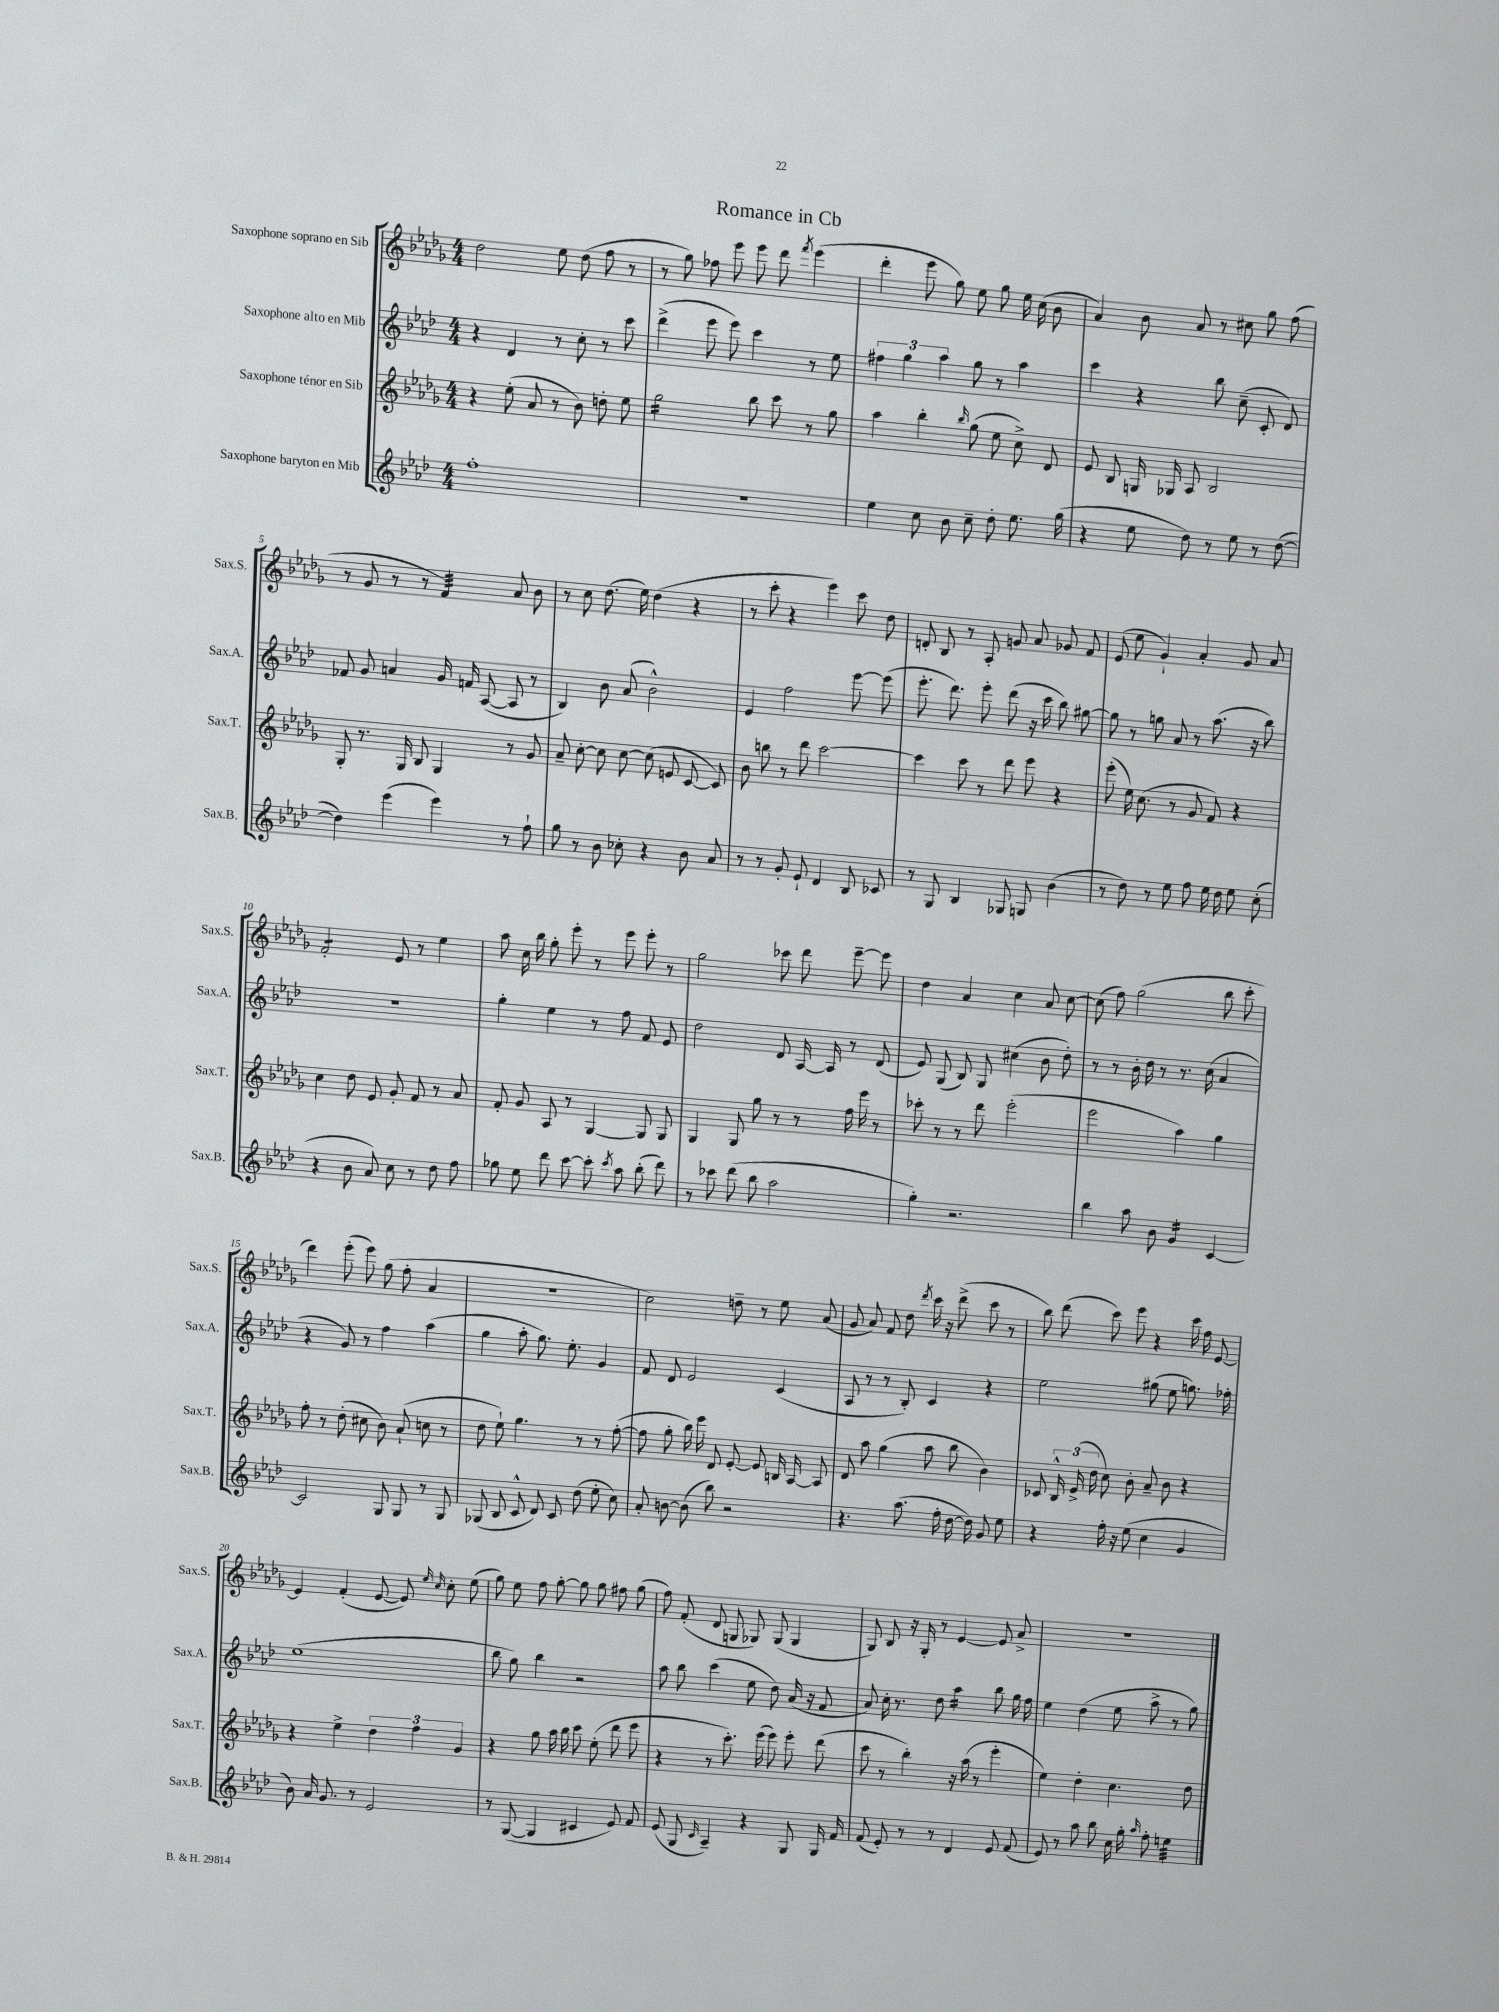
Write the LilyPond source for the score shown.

\header { title = "Romance in Cb" }
<<
\new StaffGroup <<
\new Staff = "s0" \with { instrumentName = "Saxophone soprano en Sib" shortInstrumentName = "Sax.S." } {
    \clef treble \key des \major \numericTimeSignature \time 4/4
    \autoBeamOff des''2 ees''8 des''8( f''8 r8 |
    r8 ges''8) fes''8 ees'''8 ees'''8 des'''8 \acciaccatura { f'''8 } ees'''4( |
    des'''4-. ees'''8 ges''8) ees''8 ges''8 ees''16 c''16( bes'8 |
    aes'4) bes'8 aes'8 r8 cis''8 ges''8 f''8( |
    r8 ges'8 r8 r8 f'4:32) aes'8 bes'8 |
    r8 c''8 des''8.( ees''16) des''4( r4 |
    r8 c'''8-. r4 ees'''4) c'''8 des''8 |
    d'8-. bes8 r8 aes8-. g'8 aes'8 ges'8 f'8 |
    ees'8( ees''8 ges'4-!) aes'4-. ges'8 aes'8 |
    f'2:8-. ees'8 r8 ees''4 |
    aes''8 c''16 bes''16 ges''8-. ees'''8-. r8 ees'''8 ees'''8-. r8 |
    ges''2 ces'''8 des'''8 ees'''8~-- ees'''8 |
    des''4 aes'4 c''4 aes'8 c''8~ |
    c''8( f''8) ges''2( bes''8 c'''8-. |
    des'''4) ees'''8-.( ees'''8) ges''8( f''8-. aes'4 |
    r1 |
    c''2) d''8-- r8 ees''8 aes'8( |
    ges'8 aes'8) f'8 des''8 \acciaccatura { des'''8 } c'''16 r16 des'''8->( c'''8 r8 |
    bes''8) des'''8( c'''8) ees'''8 r4 c'''16 f''16 ees'8~ |
    ees'4 f'4-.( ees'8~ ees'8) \grace { ees''16 c''16 } c''8-. ees''8( |
    ges''8) ees''8 f''8 ges''8~-. ges''8 ges''8 fis''8 ges''8( |
    f''8) f'8-.( des'8 g8 ges8) ges8( ges4 |
    ges8) bes8 r16 ges16-. r8 ees'4~ ees'8 aes'8-> |
    R1 \bar "|." |
}
\new Staff = "s1" \with { instrumentName = "Saxophone alto en Mib" shortInstrumentName = "Sax.A." } {
    \clef treble \key aes \major \numericTimeSignature \time 4/4
    \autoBeamOff r4 des'4 r8 c''8-. r8 c'''8 |
    des'''4->( ees'''8 ees'''8) c'''4 r8 ees''8 |
    \tuplet 3/2 { fis''4 g''4 aes''4 } g''8 r8 aes''4 |
    c'''4 r4 bes''8 c''8--( c'8-. des'8) |
    fes'8 g'8 a'4 g'16 f'16 aes8~( aes8 r8 |
    bes4) bes'8 aes'8( bes'2-^) |
    ees'4 f''2 ees'''8~ ees'''8( |
    ees'''8.-. des'''8.) ees'''8-. des'''8( r16 c'''16 bes''8) gis''8~ |
    gis''8 r8 g''8 aes'8 r8 aes''8.( r16 bes''8) |
    r1 |
    g''4-. ees''4 r8 f''8 f'8 ees'8 |
    des''2 des'8 aes16~ aes16 r8 des'8( |
    ees'8) g8( bes8) g8 cis''4( bes'8 des''8-.) |
    r8 r8 bes'16-. des''16 r8 r8. c''16( aes'4 |
    r4 g'8) r8 f''4 aes''4( |
    g''4 aes''8-. g''8.) ees''8.-. g'4 |
    f'8 des'8 ees'2 c'4( |
    aes8 r8 r8 bes8-.) c'4 r4 |
    ees''2 gis''8( ees''8 g''8.) fes''16-. |
    ees''1( |
    bes''8 g''8) bes''4 r2 |
    aes''8 bes''8 c'''4( ees''8 des''8) aes'16( r16 f'8 |
    aes'8) c''16-. r8. des''8 aes''4:16 bes''8 g''16 f''16 |
    ees''4 des''4( ees''8 aes''8-> r8 g''8) \bar "|." |
}
\new Staff = "s2" \with { instrumentName = "Saxophone ténor en Sib" shortInstrumentName = "Sax.T." } {
    \clef treble \key des \major \numericTimeSignature \time 4/4
    \autoBeamOff r4 ees''8-.( aes'8 r8 bes'8) d''8-. ees''8 |
    ges''2:16 bes''8 c'''8 r8 ges''8 |
    aes''4 bes''4-. \grace { bes''16 } ges''8( ees''8 c''8->) des'8 |
    ees'8 bes8 g16 ges16 aes8 bes2 |
    ges8-. r8. ges16 bes8 ges4 r8 ges'8 |
    aes'8-- c''8~-. c''8 c''8~ c''8( e'8 c'8~ c'8) |
    bes'8 b''8 r8 des'''8 c'''2~ |
    c'''4 c'''8 r8 des'''8 ees'''8 r4 |
    ees'''8-.( ees''16) c''8.( r8 ges'8 f'8) r4 |
    c''4 des''8 ees'8 ges'8-. f'8 r8 aes'8 |
    f'8-. ges'8 aes8 r8 ges4~ ges8 ges8 |
    ges4 ges8 ges''8 r8 r8 f''16 ees'''16 r8 |
    ces'''8-. r8 r8 des'''8 ees'''2-.( |
    ees'''2 aes''4) ges''4 |
    f''8-. r8 des''8-.( cis''8 bes'8) aes'8-!( c''8 r8 |
    des''8 ees''8-!) ges''4. r8 r8 f''8~-.( |
    f''8 ges''8-. bes''16) ees'''16 des'8 ees'8~-. ees'8 b16 aes16~ aes8 |
    des'8 aes''8 ges''4( aes''8 bes''8 bes'4) |
    ces'8 \tuplet 3/2 { bes16-^ ees'16->( des''16 } c''8) bes'8-. aes'8-- bes'8 r4 |
    r4 ees''4-> \tuplet 3/2 { des''4 f''4 ges'4 } |
    r4 ges''8 aes''16 bes''16 c'''8 ees''8-.( des'''8 ees'''8 |
    r4 r8 c'''8.-.) ees'''16( ees'''8) ees'''8-. des'''8( |
    c'''8 r8 bes''4-.) r16 aes''16( r8 ees'''4-. |
    ees''4) des''4-. c''4. des''8 \bar "|." |
}
\new Staff = "s3" \with { instrumentName = "Saxophone baryton en Mib" shortInstrumentName = "Sax.B." } {
    \clef treble \key aes \major \numericTimeSignature \time 4/4
    \autoBeamOff f''1-. |
    R1 |
    ees''4 c''8 bes'8 c''8-- des''8-. ees''8. g''16( |
    r4 ees''8 des''8) r8 ees''8 r8 des''8~( |
    des''4) ees'''4( ees'''4) r8 f''8-! |
    g''8 r8 bes'8 ces''8-. r4 bes'8 aes'8 |
    r8 r8 g'8-. ees'8-! des'4 bes8 ces'8 |
    r8 g8 bes4 ges8 g8 bes'4( |
    r8 des''8) r8 ees''8 f''8 ees''16 des''16 ees''8 c''8-.( |
    r4 bes'8 aes'8) c''8 r8 des''8 f''8 |
    ges''8 ees''8 des'''8 c'''8~ c'''8-. \acciaccatura { c'''8 } aes''8 bes''8-.( des'''8) |
    r8 ces'''8 des'''8( bes''8 aes''2 |
    g''4-.) r2. |
    bes''4 aes''8 bes'8 g'4:16 c'4~ |
    c'2 g8 g8 r8 g8 |
    ges8( bes8 c'8-^ des'8) c'8 des''8( ees''8-. c''8) |
    aes'8-. b'8~ b'8( bes''8) r2 |
    r4. aes''8.( f''16-. des''16~ des''16) g'8 ees''8 |
    r4 f''16-. r16 ees''8( c''4 g'4 |
    bes'8) aes'16 g'8. r8 ees'2 |
    r8 g8~( g4 cis'4 ees'8) f'8 |
    ees'8( g8 \grace { c'16 } aes4--) r4 g8 g16 f'16 |
    f'8( ees'8-.) r8 r8 des'4 ees'8 f'8( |
    ees'8) r8 aes''8 bes''8 c''16 g''16-. \grace { aes''16 } f''8-. e''4:32 \bar "|." |
}
>>
>>
